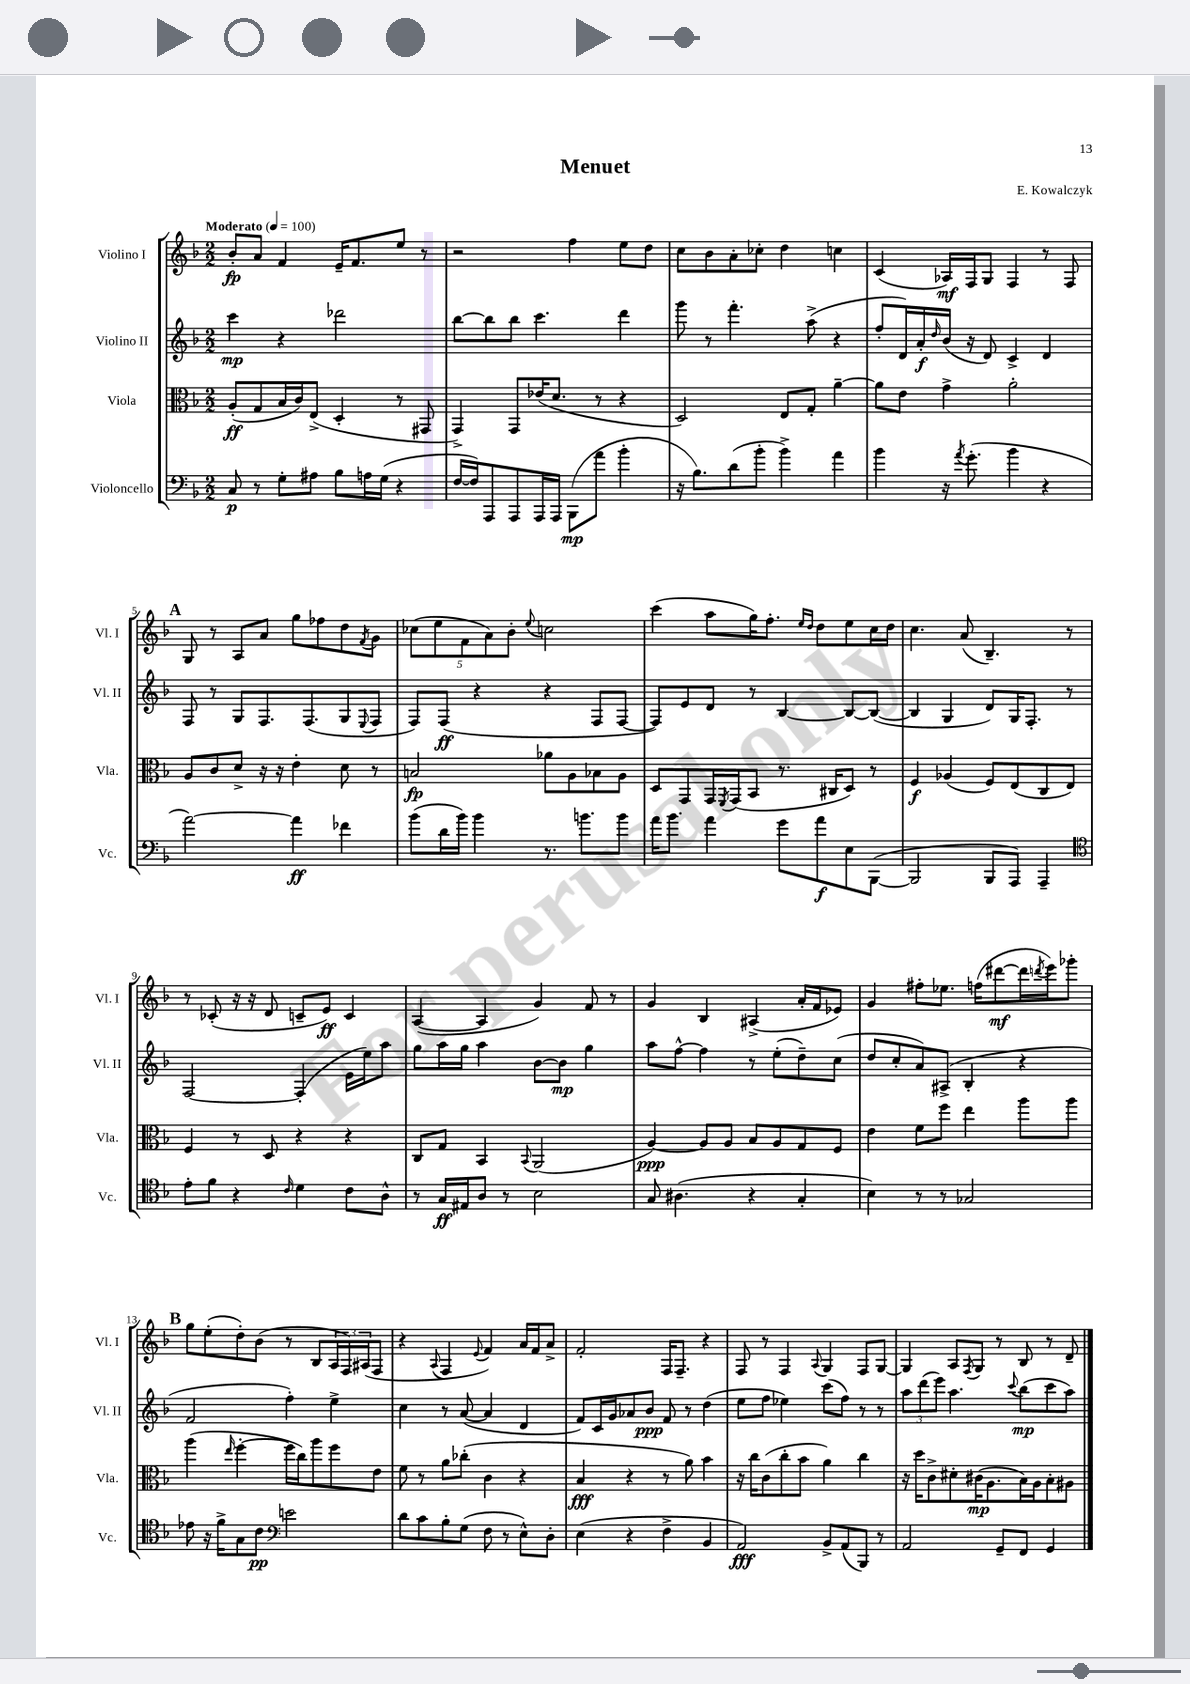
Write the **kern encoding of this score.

**kern	**dynam	**kern	**dynam	**kern	**dynam	**kern	**dynam
*part4	*part4	*part3	*part3	*part2	*part2	*part1	*part1
*staff4	*staff4	*staff3	*staff3	*staff2	*staff2	*staff1	*staff1
*I"Violoncello	*	*I"Viola	*	*I"Violino II	*	*I"Violino I	*
*I'Vc.	*	*I'Vla.	*	*I'Vl. II	*	*I'Vl. I	*
*clefF4	*	*clefC3	*	*clefG2	*	*clefG2	*
*k[b-]	*	*k[b-]	*	*k[b-]	*	*k[b-]	*
*M2/2	*	*M2/2	*	*M2/2	*	*M2/2	*
*MM100	*	*MM100	*	*MM100	*	*MM100	*
=1	=1	=1	=1	=1	=1	=1	=1
!	!	!	!	!	!	!LO:TX:a:B:t=Moderato	!
8C/	p	(8A'/L	ff	4ccc\	mp	8b-'/L	fp
8r	.	8G/	.	.	.	8a/J	.
8G'\L	.	16B-/L	.	4r	.	4f/	.
.	.	16c/J)	.	.	.	.	.
8A#X\J	.	(8E^/J	.	.	.	.	.
8B-\L	.	4D'/	.	2ddd-X\	.	16e~/KL	.
.	.	.	.	.	.	8.f/	.
16An\L	.	.	.	.	.	.	.
(16G\JJ	.	.	.	.	.	.	.
4r	.	8r	.	.	.	8ee/J	.
.	.	8GG#X/	.	.	.	8r	.
=2	=2	=2	=2	=2	=2	=2	=2
[16F/LL	.	4GG^/)	.	[8bb-\L	.	2r	.
16F/J])	.	.	.	.	.	.	.
8AAA/	.	.	.	8bb-\]	.	.	.
8AAA/	.	8GG/L	.	8bb-\J	.	.	.
16AAA/L	.	(16e-X/K	.	4.ccc\	.	.	.
16AAA/JJ	.	8.d/J	.	.	.	.	.
(8BBB-\L	mp	.	.	.	.	4ff\	.
8a\J	.	8r	.	.	.	.	.
4b-'\	.	4r	.	4ddd\	.	8ee\L	.
.	.	.	.	.	.	8dd\J	.
=3	=3	=3	=3	=3	=3	=3	=3
16r	.	2D/)	.	8ggg\	.	8cc\L	.
8.B-\L)	.	.	.	.	.	.	.
.	.	.	.	8r	.	8b-\	.
(8d\	.	.	.	4.fff'\	.	8a'\	.
8b-'\J	.	.	.	.	.	8cc-X'\J	.
4b-^\)	.	8E/L	.	.	.	4dd\	.
.	.	8G'/J	.	(8aa^\	.	.	.
4a\	.	[4a~\	.	4r	.	4ccn\	.
=4	=4	=4	=4	=4	=4	=4	=4
4b-\	.	8a\L]	.	8ff'/L	.	(4c/	.
.	.	8e\J	.	16d/L)	.	.	.
.	.	.	.	16a'/	f	.	.
.	.	.	.	16qqdd/	.	.	.
16r	.	4g^\	.	(16b-/JJ	.	16A-X/LL)	mf
8qa/	.	.	.	.	.	.	.
(8.g'\	.	.	.	16r	.	16F/J	.
.	.	.	.	8d/)	.	8G/J	.
4b-\	.	2a'\	.	4c^/	.	4F/	.
4r	.	.	.	4d/	.	8r	.
.	.	.	.	.	.	8F/	.
!!LO:LB:g=z
!!LO:REH:place=s1:t=A
=5	=5	=5	=5	=5	=5	=5	=5
[2a\)	.	8A/L	.	8F/	.	8G/	.
.	.	8c/	.	8r	.	8r	.
.	.	8d^/J	.	8G/L	.	8A/L	.
.	.	16r	.	8.F/	.	8a/J	.
.	.	16r	.	.	.	.	.
4a\]	ff	4e'\	.	.	.	8gg\L	.
.	.	.	.	(8.F/	.	.	.
.	.	.	.	.	.	8ff-X\	.
4f-X\	.	8d\	.	8G/	.	8dd\	.
.	.	.	.	8qqE/	.	8qf/	.
.	.	8r	.	8F/J	.	8g\J	.
=6	=6	=6	=6	=6	=6	=6	=6
(8b-\L	.	2Bn/	fp	8F/L)	.	(10cc-X\L	.
.	.	.	.	.	.	10ee\	.
16d\L	.	.	.	(8F/J	ff	.	.
16b-\JJ)	.	.	.	.	.	.	.
.	.	.	.	.	.	10f\	.
4b-\	.	.	.	4r	.	.	.
.	.	.	.	.	.	10a\)	.
.	.	.	.	.	.	10b-'\J	.
.	.	.	.	.	.	8qqee/	.
8.r	.	8a-X\L	.	4r	.	2ccn\	.
.	.	8A\	.	.	.	.	.
8.bn\L	.	.	.	.	.	.	.
.	.	8B-X\	.	8F/L	.	.	.
8b\J	.	8A\J	.	[8F/J	.	.	.
=7	=7	=7	=7	=7	=7	=7	=7
16a\KL	.	8D/L	.	8F/L])	.	(4ccc\	.
8.b-\J	.	.	.	.	.	.	.
.	.	8GG/	.	8e/	.	.	.
4a\	.	16GG/L	.	8d/J	.	8aa\L	.
.	.	8qFF/	.	.	.	.	.
.	.	(16GG/J	.	.	.	.	.
.	.	8BB-/J	.	8r	.	16gg\K)	.
.	.	.	.	.	.	8.ff'\J	.
8g\L	.	8.r	.	[4B-/	.	.	.
.	.	.	.	.	.	16qqee/LL	.
.	.	.	.	.	.	16qqdd/JJ	.
8a\	f	.	.	.	.	8dd\L	.
.	.	16C#X/KL	.	.	.	.	.
8E\	.	8D/J)	.	8B-/L_	.	8ee\	.
([8BBB-\J	.	8r	.	(8B-/J_	.	16cc\L	.
.	.	.	.	.	.	16dd\JJ	.
=8	=8	=8	=8	=8	=8	=8	=8
2BBB-/]	.	4F/	f	4B-/]	.	4.cc\	.
.	.	(4A-X/	.	4G/	.	.	.
.	.	.	.	.	.	(8a/	.
8BBB-/L	.	8F/L)	.	8d/L)	.	4.B-~/)	.
8AAA/J)	.	(8E/	.	16G/K	.	.	.
.	.	.	.	8.F'/J	.	.	.
4AAA~/	.	8C/	.	.	.	.	.
.	.	8E/J)	.	8r	.	8r	.
!!LO:LB:g=z
=9	=9	=9	=9	=9	=9	=9	=9
*clefC4	*	*	*	*	*	*	*
8e'\L	.	4F/	.	[2F/	.	8r	.
8f\J	.	.	.	.	.	(8c-X'/	.
4r	.	8r	.	.	.	16r	.
.	.	.	.	.	.	16r	.
.	.	8D/	.	.	.	8d/	.
16qqc/	.	.	.	.	.	.	.
4d\	.	4r	.	(4F'/]	.	8cn~/L	.
.	.	.	.	.	.	8e/J)	ff
8c\L	.	4r	.	16e\LL	.	4c/	.
.	.	.	.	16ee\J)	.	.	.
8A^^\J	.	.	.	8aa\J	.	.	.
=10	=10	=10	=10	=10	=10	=10	=10
8r	.	8C/L	.	8gg\L	.	([4A/	.
16G/LL	ff	8G/J	.	16aa\L	.	.	.
16E#X/J	.	.	.	16gg\JJ	.	.	.
8A/J	.	4BB-/	.	4aa\	.	4A/]	.
8r	.	.	.	.	.	.	.
.	.	8qqBB-/	.	.	.	.	.
2B-\	.	(2AA/	.	[8b-\L	.	4g/)	.
.	.	.	.	8b-\J]	mp	.	.
.	.	.	.	4gg\	.	8f/	.
.	.	.	.	.	.	8r	.
=11	=11	=11	=11	=11	=11	=11	=11
8G/	.	[4A/)	ppp	8aa\L	.	4g/	.
(4.A#X\	.	.	.	[8ff^^\J	.	.	.
.	.	8A/L]	.	4ff\]	.	4B-/	.
.	.	8A/J	.	.	.	.	.
4r	.	8B-/L	.	8r	.	(4A#X^/	.
.	.	8A/	.	(8ee'\L	.	.	.
4G'/	.	8G/	.	8dd~\)	.	16a'/LL	.
.	.	.	.	.	.	16f/J	.
.	.	8F/J	.	(8cc\J	.	8e-X/J)	.
=12	=12	=12	=12	=12	=12	=12	=12
4B-\)	.	4e\	.	8dd/L	.	4g/	.
.	.	.	.	8cc'/	.	.	.
8r	.	8f\L	.	8a/)	.	8ff#X'\L	.
8r	.	8ff\J	.	(8A#X^/J	.	8.ee-X\J	.
2G-X/	.	4ee\	.	4B-'/	.	.	.
.	.	.	.	.	.	(16ffn\KL	.
.	.	.	.	.	.	[8ddd#X\	mf
.	.	8aa\L	.	4r	.	16ddd#\L]	.
.	.	.	.	.	.	8qdddn/	.
.	.	.	.	.	.	16eee\J)	.
.	.	8aa\J	.	.	.	8ggg-X'\J	.
!!LO:LB:g=z
!!LO:REH:place=s1:t=B
=13	=13	=13	=13	=13	=13	=13	=13
8e-X\	.	(4aa\	.	2f/	.	8gg\L	.
16r	.	.	.	.	.	(8ee'\	.
16f^\KL	.	.	.	.	.	.	.
.	.	16qqee/	.	.	.	.	.
8G\	.	[4ff'\	.	.	.	8dd'\)	.
8c\J	pp	.	.	.	.	(8b-\J	.
*clefF4	*	*	*	*	*	*	*
2en\	.	16ff\LL]	.	4ff'\)	.	8r	.
.	.	16cc\J)	.	.	.	.	.
.	.	8aa\	.	.	.	8B-/L	.
.	.	8ff\	.	4ee^\	.	24A/L	.
.	.	.	.	.	.	24F/)	.
.	.	.	.	.	.	(24A#X/J	.
.	.	8e\J	.	.	.	8F/J	.
=14	=14	=14	=14	=14	=14	=14	=14
8d\L	.	8f\	.	4cc\	.	4r	.
8c\	.	8r	.	.	.	.	.
.	.	.	.	.	.	8qqA/	.
8B-'\	.	8a\L	.	8r	.	4F/	.
(8G\J	.	(8cc-X'\J	.	([8a/	.	.	.
.	.	.	.	.	.	8qqe/	.
8F\	.	4c\	.	4a/]	.	4f/)	.
8r	.	.	.	.	.	.	.
8E^^\L)	.	4r	.	4d/	.	16a/LL	.
.	.	.	.	.	.	16f/J	.
8D'\J	.	.	.	.	.	8a^/J	.
=15	=15	=15	=15	=15	=15	=15	=15
(4E\	.	4B-/	fff	8f/L)	.	2f'/	.
.	.	.	.	16c/L	.	.	.
.	.	.	.	16g/J	.	.	.
4r	.	4r	.	8a-X/	.	.	.
.	.	.	.	8b-/J	ppp	.	.
4F^\	.	8r	.	8f/	.	16F/KL	.
.	.	.	.	.	.	8.F~/J	.
.	.	8a\)	.	8r	.	.	.
4BB-/	.	4b-\	.	(4dd\	.	4r	.
=16	=16	=16	=16	=16	=16	=16	=16
2AA/)	fff	16r	.	8ee\L	.	8F/	.
.	.	16cc\KL	.	.	.	.	.
.	.	(8c\	.	8ff\J	.	8r	.
.	.	8cc'\	.	4ee-X\)	.	4F/	.
.	.	8b-\J	.	.	.	.	.
.	.	.	.	.	.	8qqA/	.
8BB-^/L	.	4a\)	.	(8ccc\L	.	4G/	.
(8AA/	.	.	.	8ff\J)	.	.	.
8BBB-/J)	.	4cc\	.	8r	.	8F/L	.
8r	.	.	.	8r	.	[8G/J	.
=17	=17	=17	=17	=17	=17	=17	=17
2AA/	.	16r	.	12aa\L	.	4G/]	.
.	.	16dd\KL	.	.	.	.	.
.	.	.	.	(12ddd\	.	.	.
.	.	8c^\	.	.	.	.	.
.	.	.	.	12eee\J)	.	.	.
.	.	8d#X'\	.	4.aa\	.	8A/L	.
.	.	.	.	.	.	8qF/	.
.	.	(16c#X\K	mp	.	.	8G/J	.
.	.	8.A\	.	.	.	.	.
8GG~/L	.	.	.	.	.	8r	.
.	.	.	.	8qqccc/	.	.	.
8FF/J	.	16B-\L)	.	(8bb-\L	mp	8B-/	.
.	.	16A\J	.	.	.	.	.
4GG/	.	8B-'\	.	8ccc\	.	8r	.
.	.	8A#X\J	.	8aa\J)	.	8d~/	.
==	==	==	==	==	==	==	==
*-	*-	*-	*-	*-	*-	*-	*-
